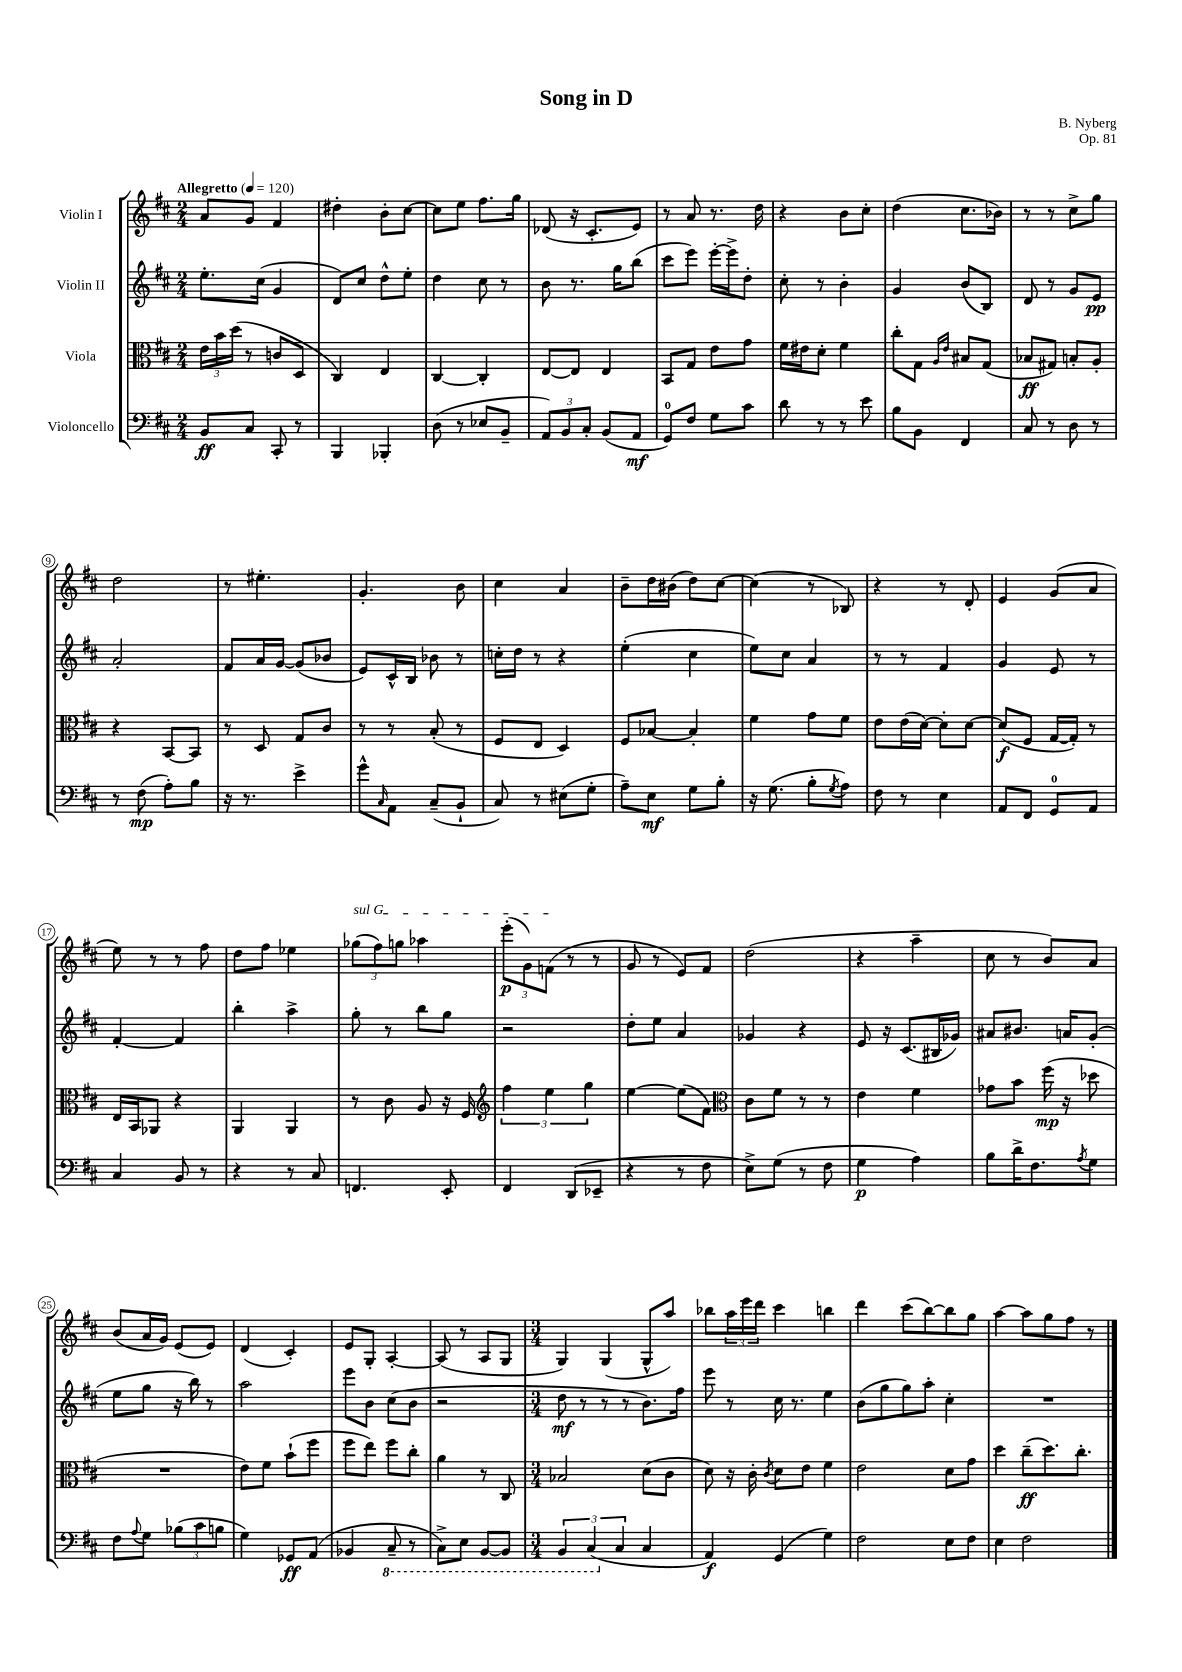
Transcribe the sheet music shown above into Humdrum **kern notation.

**kern	**dynam	**kern	**dynam	**kern	**dynam	**kern	**dynam
*part4	*part4	*part3	*part3	*part2	*part2	*part1	*part1
*staff4	*staff4	*staff3	*staff3	*staff2	*staff2	*staff1	*staff1
*I"Violoncello	*	*I"Viola	*	*I"Violin II	*	*I"Violin I	*
*clefF4	*	*clefC3	*	*clefG2	*	*clefG2	*
*k[f#c#]	*	*k[f#c#]	*	*k[f#c#]	*	*k[f#c#]	*
*M2/4	*	*M2/4	*	*M2/4	*	*M2/4	*
*MM120	*	*MM120	*	*MM120	*	*MM120	*
=1	=1	=1	=1	=1	=1	=1	=1
!	!	!	!	!	!	!LO:TX:a:B:t=Allegretto	!
8BB/L	ff	24e\LL	.	8.ee'\L	.	8a/L	.
.	.	24b\	.	.	.	.	.
.	.	(24dd\JJ	.	.	.	.	.
8C#/J	.	8r	.	.	.	8g/J	.
.	.	.	.	(16cc#\Jk	.	.	.
8CC#'/	.	8cn/L	.	4g/	.	4f#/	.
8r	.	8D/J	.	.	.	.	.
=2	=2	=2	=2	=2	=2	=2	=2
4BBB/	.	4C#/)	.	8d/L)	.	4dd#X'\	.
.	.	.	.	8cc#/J	.	.	.
4BBB-X'/	.	4E/	.	8dd^^\L	.	8b'\L	.
.	.	.	.	8ee'\J	.	[8cc#\J	.
=3	=3	=3	=3	=3	=3	=3	=3
(8D\	.	[4C#/	.	4dd\	.	8cc#\L]	.
8r	.	.	.	.	.	8ee\J	.
8E-X/L	.	4C#'/]	.	8cc#\	.	8.ff#\L	.
8BB~/J	.	.	.	8r	.	.	.
.	.	.	.	.	.	16gg\Jk	.
=4	=4	=4	=4	=4	=4	=4	=4
12AA/L)	.	[8E/L	.	8b\	.	(8d-X/	.
12BB/	.	.	.	.	.	.	.
.	.	8E/J]	.	8.r	.	16r	.
12C#'/J	.	.	.	.	.	.	.
.	.	.	.	.	.	8.c#'/L	.
(8BB/L	.	4E/	.	.	.	.	.
.	.	.	.	16gg\KL	.	.	.
8AA/J	mf	.	.	(8bb\J	.	8e/J)	.
=5	=5	=5	=5	=5	=5	=5	=5
8GG/L)	.	8BB/L	.	8ccc#\L	.	8r	.
8F#/J	.	8G/J	.	8eee\J)	.	8a/	.
8G\L	.	8e\L	.	[16eee'\LL	.	8.r	.
.	.	.	.	16eee^\J]	.	.	.
8c#\J	.	8g\J	.	8dd'\J	.	.	.
.	.	.	.	.	.	16dd\	.
=6	=6	=6	=6	=6	=6	=6	=6
8d\	.	16f#\LL	.	8cc#'\	.	4r	.
.	.	16e#X\J	.	.	.	.	.
8r	.	8d'\J	.	8r	.	.	.
8r	.	4f#\	.	4b'\	.	8b\L	.
8e\	.	.	.	.	.	8cc#'\J	.
=7	=7	=7	=7	=7	=7	=7	=7
8B\L	.	8cc#'\L	.	4g/	.	(4dd\	.
8BB\J	.	8G\J	.	.	.	.	.
.	.	16qqA/LL	.	.	.	.	.
.	.	16qqe/JJ	.	.	.	.	.
4FF#/	.	8B#X/L	.	(8b/L	.	8.cc#\L	.
.	.	(8G/J	.	8B/J)	.	.	.
.	.	.	.	.	.	16b-X\Jk)	.
=8	=8	=8	=8	=8	=8	=8	=8
8C#/	.	8B-X/L	ff	8d/	.	8r	.
8r	.	8G#X/J)	.	8r	.	8r	.
8D\	.	8Bn'/L	.	8g/L	.	8cc#^\L	.
8r	.	8A'/J	.	8e/J	pp	8gg\J	.
!!LO:LB:g=z
=9	=9	=9	=9	=9	=9	=9	=9
8r	.	4r	.	2a'/	.	2dd\	.
(8F#\	mp	.	.	.	.	.	.
8A'\L)	.	[8BB/L	.	.	.	.	.
8B\J	.	8BB/J]	.	.	.	.	.
=10	=10	=10	=10	=10	=10	=10	=10
16r	.	8r	.	8f#/L	.	8r	.
8.r	.	.	.	.	.	.	.
.	.	8D/	.	16a/L	.	4.ee#X'\	.
.	.	.	.	[16g/JJ	.	.	.
4e^\	.	8G/L	.	(8g/L]	.	.	.
.	.	8c#/J	.	8b-X/J	.	.	.
=11	=11	=11	=11	=11	=11	=11	=11
8g^^\L	.	8r	.	8e/L)	.	4.g'/	.
16qqC#/	.	.	.	.	.	.	.
8AA\J	.	8r	.	16c#^^/L	.	.	.
.	.	.	.	16B/JJ	.	.	.
(8C#~/L	.	(8B'/	.	8b-X\	.	.	.
8BB`/J	.	8r	.	8r	.	8b\	.
=12	=12	=12	=12	=12	=12	=12	=12
8C#/)	.	8F#/L	.	16ccn'\LL	.	4cc#\	.
.	.	.	.	16dd\JJ	.	.	.
8r	.	8E/J	.	8r	.	.	.
(8E#X\L	.	4D/)	.	4r	.	4a/	.
8G'\J	.	.	.	.	.	.	.
=13	=13	=13	=13	=13	=13	=13	=13
8A~\L)	.	8F#/L	.	(4ee'\	.	8b~\L	.
8E\J	mf	[8B-X/J	.	.	.	16dd\L	.
.	.	.	.	.	.	(16b#X\JJ	.
8G\L	.	4B-'/]	.	4cc#\	.	8dd\L)	.
8B'\J	.	.	.	.	.	[8cc#\J	.
=14	=14	=14	=14	=14	=14	=14	=14
16r	.	4f#\	.	8ee\L)	.	(4cc#\]	.
(8.G\	.	.	.	.	.	.	.
.	.	.	.	8cc#\J	.	.	.
8B'\L	.	8g\L	.	4a/	.	8r	.
8qG/	.	.	.	.	.	.	.
8A\J)	.	8f#\J	.	.	.	8B-X/)	.
=15	=15	=15	=15	=15	=15	=15	=15
8F#\	.	8e\L	.	8r	.	4r	.
8r	.	(16e\L	.	8r	.	.	.
.	.	[16d\JJ)	.	.	.	.	.
4E\	.	8d'\L]	.	4f#/	.	8r	.
.	.	[8d\J	.	.	.	8d'/	.
=16	=16	=16	=16	=16	=16	=16	=16
8AA/L	.	(8d/L]	f	4g/	.	4e/	.
8FF#/J	.	8F#/J	.	.	.	.	.
8GG/L	.	[16G/LL	.	8e/	.	(8g/L	.
.	.	16G'/JJ])	.	.	.	.	.
8AA/J	.	8r	.	8r	.	8a/J	.
!!LO:LB:g=z
=17	=17	=17	=17	=17	=17	=17	=17
4C#/	.	16E/LL	.	[4f#'/	.	8ee\)	.
.	.	16BB/J	.	.	.	.	.
.	.	8AA-X/J	.	.	.	8r	.
8BB/	.	4r	.	4f#/]	.	8r	.
8r	.	.	.	.	.	8ff#\	.
=18	=18	=18	=18	=18	=18	=18	=18
4r	.	4AA/	.	4bb'\	.	8dd\L	.
.	.	.	.	.	.	8ff#\J	.
8r	.	4AA/	.	4aa^\	.	4ee-X\	.
8C#/	.	.	.	.	.	.	.
=19	=19	=19	=19	=19	=19	=19	=19
!	!	!	!	!	!	!LO:TX:a:i:t=sul G	!
4.FFn/	.	8r	.	8gg'\	.	(12gg-X\L	.
.	.	.	.	.	.	12ff#\)	.
.	.	8c#\	.	8r	.	.	.
.	.	.	.	.	.	12ggn\J	.
.	.	8A/	.	8bb\L	.	4aa-X\	.
8EE'/	.	16r	.	8gg\J	.	.	.
.	.	16F#/	.	.	.	.	.
=20	=20	=20	=20	=20	=20	=20	=20
*	*	*clefG2	*	*	*	*	*
4FF#/	.	6ff#\	.	2r	.	(12eee'\L	p
.	.	.	.	.	.	12g\)	.
.	.	6ee\	.	.	.	(12fn\J	.
(8DD/L	.	.	.	.	.	8r	.
.	.	6gg\	.	.	.	.	.
8EE-X~/J	.	.	.	.	.	8r	.
=21	=21	=21	=21	=21	=21	=21	=21
4r	.	[4ee\	.	8dd'\L	.	8g/	.
.	.	.	.	8ee\J	.	8r	.
8r	.	(8ee\L]	.	4a/	.	8e/L)	.
8F#\	.	8f#\J)	.	.	.	8f#/J	.
=22	=22	=22	=22	=22	=22	=22	=22
*	*	*clefC3	*	*	*	*	*
8E^\L)	.	8c#\L	.	4g-X/	.	(2dd\	.
(8G\J	.	8f#\J	.	.	.	.	.
8r	.	8r	.	4r	.	.	.
8F#\	.	8r	.	.	.	.	.
=23	=23	=23	=23	=23	=23	=23	=23
4G\	p	4e\	.	8e/	.	4r	.
.	.	.	.	16r	.	.	.
.	.	.	.	(8.c#/L	.	.	.
4A\)	.	4f#\	.	.	.	4aa~\	.
.	.	.	.	16B#X/L	.	.	.
.	.	.	.	16g-X/JJ)	.	.	.
=24	=24	=24	=24	=24	=24	=24	=24
8B\L	.	8g-X\L	.	8a#X/L	.	8cc#\	.
16d^\K	.	8b\J	.	8.b#X/J	.	8r	.
8.F#\	.	.	.	.	.	.	.
.	.	(16ff#\	mp	.	.	8b/L)	.
.	.	16r	.	16an/KL	.	.	.
8qA/	.	.	.	.	.	.	.
8G\J	.	8dd-X\	.	(8g'/J	.	8a/J	.
!!LO:LB:g=z
=25	=25	=25	=25	=25	=25	=25	=25
8F#\L	.	2r	.	8ee\L	.	(8b/L	.
8qqA/	.	.	.	.	.	.	.
8G\J	.	.	.	8gg\J	.	16a/L	.
.	.	.	.	.	.	16g/JJ)	.
(12B-X\L	.	.	.	16r	.	(8e/L	.
.	.	.	.	16bb\)	.	.	.
12c#\	.	.	.	.	.	.	.
.	.	.	.	8r	.	8e/J)	.
12Bn\J	.	.	.	.	.	.	.
=26	=26	=26	=26	=26	=26	=26	=26
4G\)	.	8e\L)	.	2aa\	.	(4d/	.
.	.	8f#\J	.	.	.	.	.
8GG-X/L	ff	(8b`\L	.	.	.	4c#'/)	.
(8AA/J	.	8ff#\J	.	.	.	.	.
=27	=27	=27	=27	=27	=27	=27	=27
4BB-X/	.	8ff#\L	.	8eee\L	.	8e/L	.
.	.	8ee\J)	.	8b\J	.	8G'/J	.
*8ba	*	*	*	*	*	*	*
8CC#~/	.	8ff#\L	.	(8cc#\L	.	[4A'/	.
8r	.	8cc#'\J	.	8b\J	.	.	.
=28	=28	=28	=28	=28	=28	=28	=28
8CC#^\L)	.	4a\	.	2r	.	(8A/]	.
8EE\J	.	.	.	.	.	8r	.
[8BBB/L	.	8r	.	.	.	8A/L	.
8BBB/J]	.	8C#/	.	.	.	8G/J	.
=29	=29	=29	=29	=29	=29	=29	=29
*M3/4	*	*M3/4	*	*M3/4	*	*M3/4	*
6BBB/	.	2B-X/	.	8dd\	mf	4G/)	.
.	.	.	.	8r	.	.	.
(6CC#/	.	.	.	.	.	.	.
.	.	.	.	8r	.	(4G/	.
*X8ba	*	*	*	*	*	*	*
6C#/	.	.	.	.	.	.	.
.	.	.	.	8r	.	.	.
4C#/	.	(8d\L	.	8.b\L)	.	8G^^/L	.
.	.	8c#\J	.	.	.	8aa/J)	.
.	.	.	.	16ff#\Jk	.	.	.
=30	=30	=30	=30	=30	=30	=30	=30
4AA/)	f	8d\)	.	8eee\	.	8bb-X\L	.
.	.	16r	.	8r	.	24aa\L	.
.	.	.	.	.	.	24eee\	.
.	.	16c#'\	.	.	.	.	.
.	.	.	.	.	.	24ddd\JJ	.
.	.	8qc#/	.	.	.	.	.
(4GG/	.	8d\L	.	16cc#\	.	4ccc#\	.
.	.	.	.	8.r	.	.	.
.	.	8e\J	.	.	.	.	.
4G\)	.	4f#\	.	4ee\	.	4bbn\	.
=31	=31	=31	=31	=31	=31	=31	=31
2F#\	.	2e\	.	(8b\L	.	4ddd\	.
.	.	.	.	8gg\	.	.	.
.	.	.	.	8gg\)	.	(8ccc#\L	.
.	.	.	.	8aa'\J	.	[8bb\)	.
8E\L	.	8d\L	.	4cc#'\	.	8bb\]	.
8F#\J	.	8g\J	.	.	.	8gg\J	.
=32	=32	=32	=32	=32	=32	=32	=32
4E\	.	4dd\	.	2.r	.	[4aa\	.
2F#\	.	(8cc#~\L	ff	.	.	8aa\L]	.
.	.	8.dd\)	.	.	.	8gg\	.
.	.	.	.	.	.	8ff#\J	.
.	.	8.cc#'\J	.	.	.	.	.
.	.	.	.	.	.	8r	.
==	==	==	==	==	==	==	==
*-	*-	*-	*-	*-	*-	*-	*-
